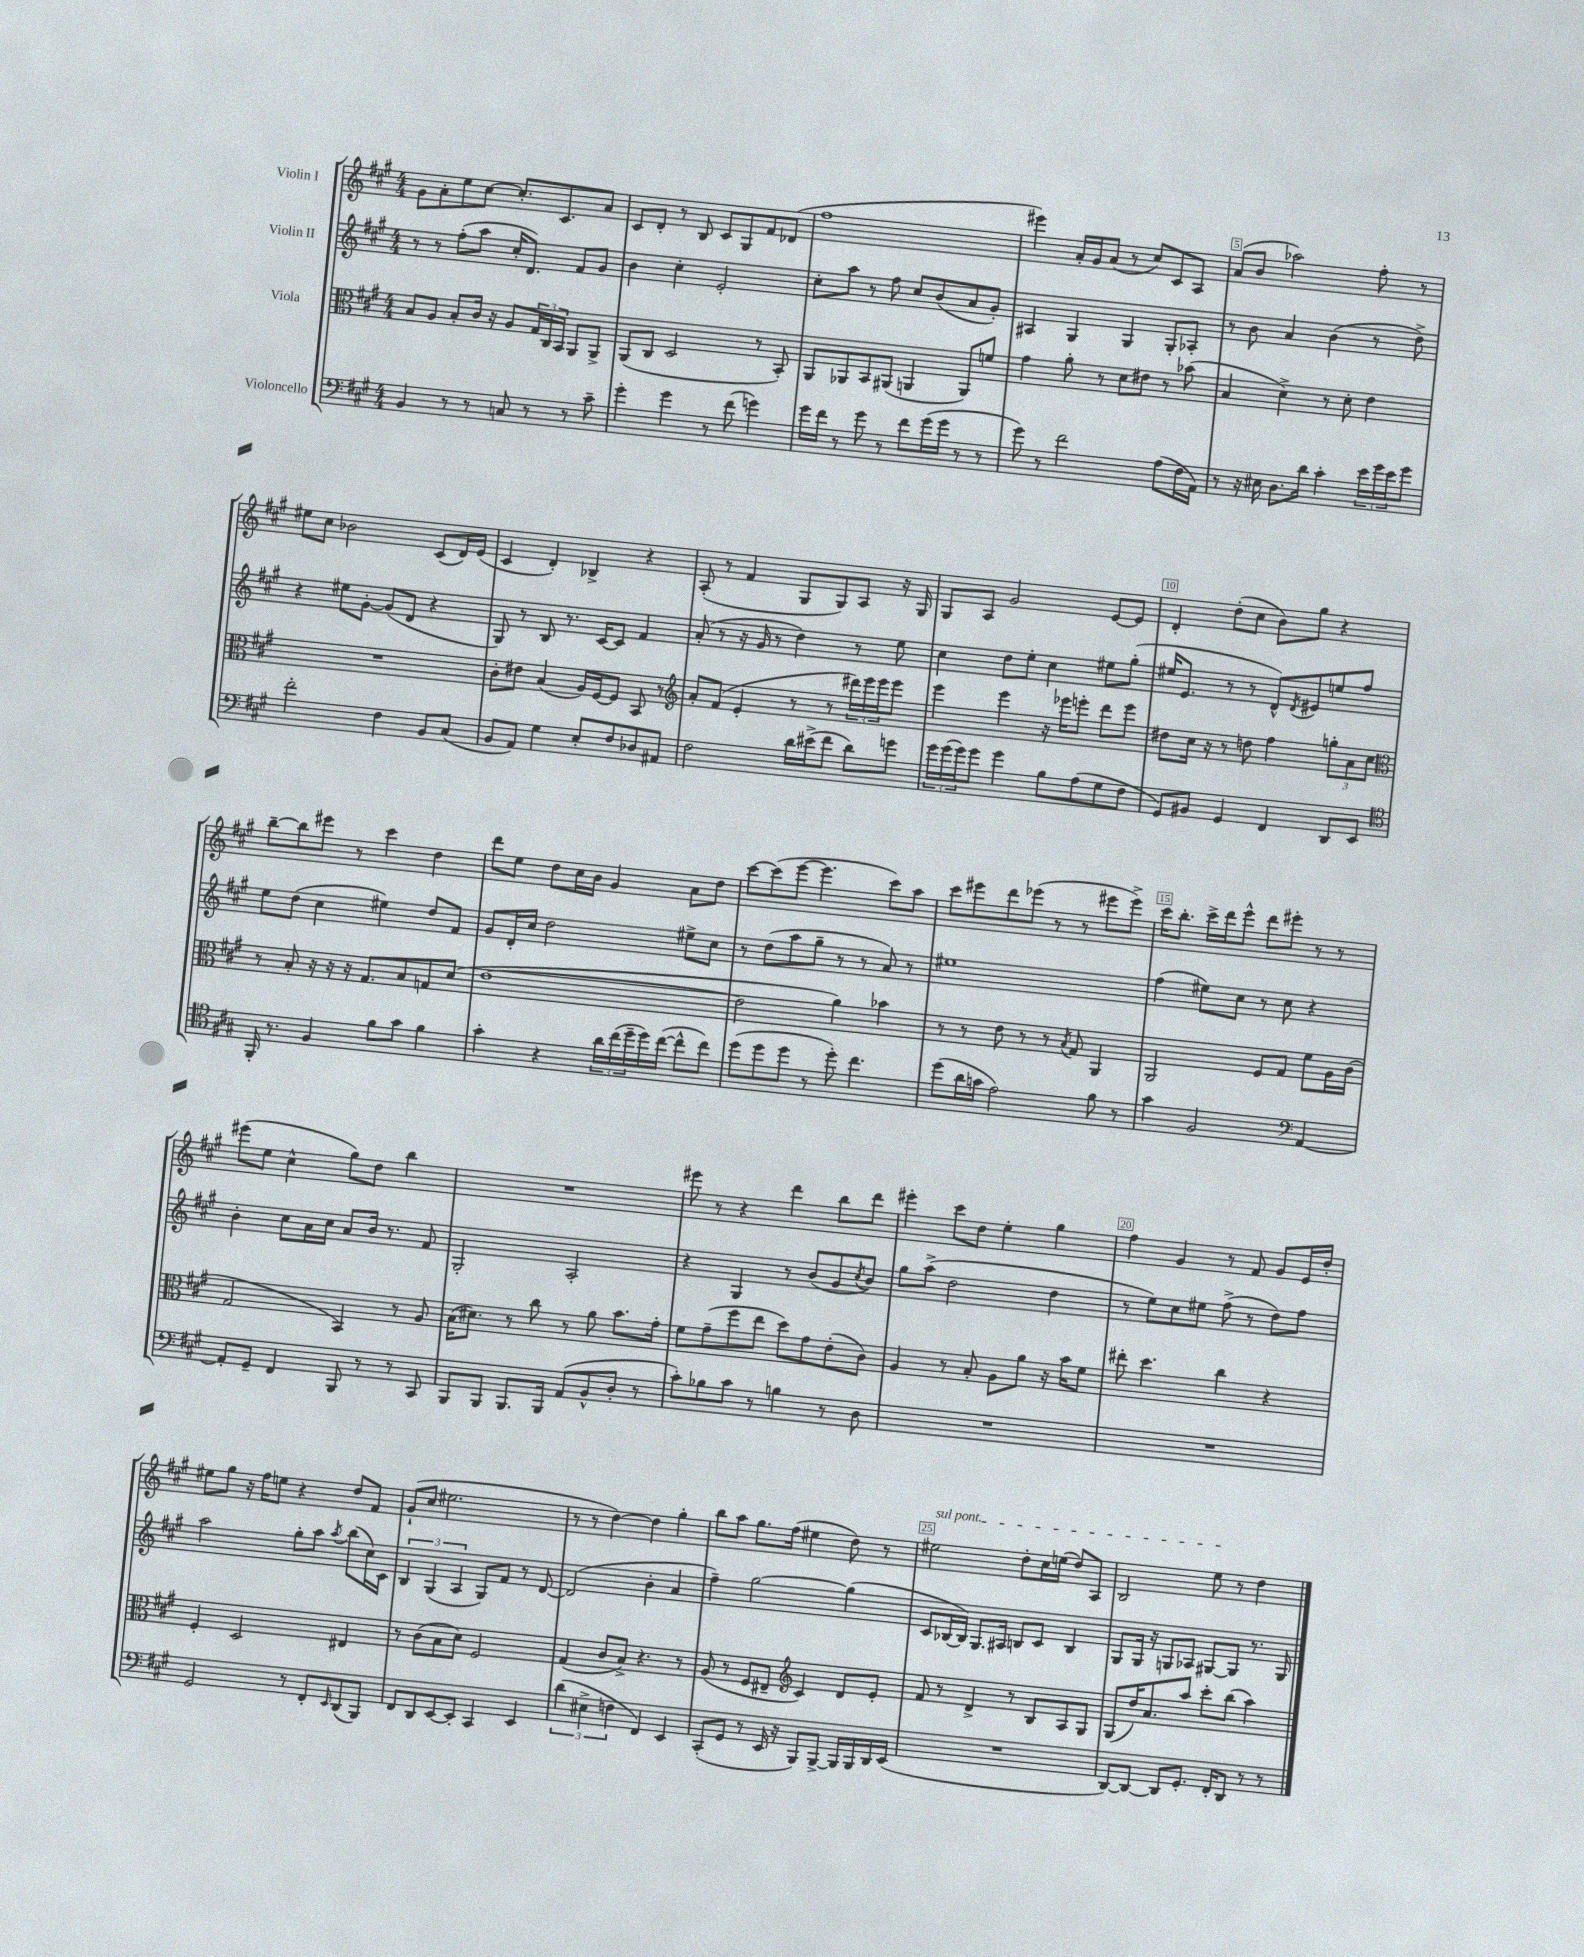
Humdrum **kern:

**kern	**kern	**kern	**kern
*staff4	*staff3	*staff2	*staff1
*clefF4	*clefC3	*clefG2	*clefG2
*k[f#c#g#]	*k[f#c#g#]	*k[f#c#g#]	*k[f#c#g#]
*M4/4	*M4/4	*M4/4	*M4/4
4BB/	8B/L	8r	8g#\L
.	8A/J	8r	8a'\
8r	8B'/L	(8ff#'\L	8ee\
8r	16c#/Jk	8aa\J	[8cc#\J
.	16r	.	.
8C/	8A/L	16cc#'/LK	8.cc#'/]L
.	.	8.d/J)	.
8r	24G#/L	.	.
.	24C#/	.	.
.	.	.	8.c#/
.	24BB/JJ	.	.
8r	8AA/L	8f#/L	.
8c#~\	8AA^/J	8g#/J	8a/J
=	=	=	=
4g#'\	(8AA/L	4b\	8c#/L
.	8C#/J	.	8d'/J
4g#\	2D/	4cc#'\	8r
.	.	.	8B/
8r	.	2e'/	8c#/L
(8f#\	.	.	8G#/
4g\)	8r	.	8f#/
.	8BB'/)	.	(8d-/J
=	=	=	=
16g#\LL	8AA/L	8cc#'\L	1ff#
16f#\JJ	.	.	.
8r	8AA-/	8aa\J	.
8g#\	8BB/	8r	.
8r	(8AA#/J	8ff#\	.
8f#\L	4AA/	8cc#/L	.
(16g#\L	.	(8b/	.
16g#\JJ	.	.	.
8r	8AA/L)	8a/	.
8r	8f/J	8g#'/J)	.
=	=	=	=
8g#\)	4g#\	4A#/	4eee#\)
8r	.	.	.
2f#\	8a'\	4G#/	16a'/LL
.	.	.	16g#/J
.	8r	.	(8a/J
.	8d\L	4G#/	8r
.	8e#\J	.	8cc#/L)
(8A\L	8r	8G#'/L	8c#/
16F#\L	(8b-\	8A-'/J	8A/J
16AA\JJ)	.	.	.
=	=	=	=
8r	4B/	8r	(8a/L
16r	.	8b\	8b/J
16E#\	.	.	.
8.D\L	4d^\)	4a/	2aa-\)
16d\Jk	.	.	.
4c#'\	8r	(4b\	.
.	8d'\	.	.
24e\LL	4e\	8r	8ff#'\
24g#\	.	.	.
24e\J	.	.	.
8g#\J	.	8dd^\)	8r
=	=	=	=
2f#'\	1r	4r	8ee#\L
.	.	.	8cc#\J
.	.	8ee#\L	2b-\
.	.	[8g#'\J	.
4F#\	.	(8g#/]L	.
.	.	8d/J	.
8BB/L	.	4r	(8c#/L
(8C#/J	.	.	16d/L)
.	.	.	(16e/JJ
=	=	=	=
8BB/L	8c#'\L	8G#/)	4c#/
8AA/J)	8e#\J	8r	.
4G#\	(4B/	8B/	4d'/)
.	.	8.r	.
8E'/L	16A/LL)	.	4B-^/
.	[16F#/J	[16c#/LK	.
8F#/	8F#/]J	8c#/]J	.
8D-/	8BB/	4f#/	4r
8AA#/J	8r	.	.
=	=	=	=
*	*clefG2	*	*
2F#\	8a'/L	(8a'/	(8A'/
.	(8f#/J	8r	8r
.	4e'/	16r	4f#/
.	.	16g#/	.
.	.	8r	.
16d\LL	8r	4dd\)	8G#/L
(16e#^\J	.	.	.
8f#\J	8r	.	8G#/)
8d\L)	24ddd#\LL)	8r	8A/J
.	24eee\	.	.
.	24eee\J	.	.
8g\J	8eee\J	8ee\	16r
.	.	.	16G#/
=	=	=	=
24g#\LL	4eee\	4cc#\	8G#/L
(24g#\	.	.	.
24g#\J)	.	.	.
8g#\J	.	.	8A/J
4g#\	4eee\	8dd\L	2g#/
.	.	8ee'\J	.
8B\L	16r	4cc#\	.
.	16eee-\LK	.	.
(8A\	8eee'\J	.	.
8G#\	8ddd\L	8ee#\L	[8e/L
8F#\J	8eee\J	(8gg#'\J	8e/]J
=	=	=	=
8GG#/L)	8dd#\L	16ee#/LK	4d'/
.	.	8.e/J	.
8BB#/J	16cc#\Jk	.	.
.	16r	.	.
4GG#/	8r	8r	(8dd'\L
.	8dd\	8r	8cc#\J
4FF#/	4ff#\	8d^^/L)	8b\L)
.	.	8qd/	.
.	.	8e#/	8gg#\J
8DD/L	12gg'\L	8ee/	4r
.	12a\	.	.
8EE/J	.	8ff#/J	.
.	12cc#\J	.	.
=	=	=	=
*clefC4	*clefC3	*	*
16FF#'/	8r	8ee\L	[8bb~\L
8.r	.	.	.
.	8B'/	(8dd\J	8bb\]
4F#/	16r	4cc#\	8eee#\J
.	16r	.	.
.	16r	.	8r
.	8.G#/L	.	.
8f#\L	.	4ee#\)	4ccc#\
8g#\J	8B/	.	.
4f#\	8G/	8dd/L	4dd\
.	(8d/J	8f#/J	.
=	=	=	=
4g#'\	[1e	8g#/L	8ddd\L
.	.	16d'/L	8ee\J
.	.	16cc#/JJ	.
4r	.	2dd\	8dd\L
.	.	.	16cc#\L
.	.	.	16b\JJ
24a\LL	.	.	4g#/
(24cc#\	.	.	.
24dd~\	.	.	.
16dd\)	.	.	.
([16cc#\JJ	.	.	.
8cc#^^\]L	.	8ee#^\L	8a\L
8cc#\J)	.	8cc#\J	8dd\J
=	=	=	=
(8dd\L	2e\]	8r	[8ccc#\L
8dd\	.	(8dd\L	(8ccc#\]
8dd\J	.	8aa\	[8eee\J
8r	.	8gg#~\J	4.eee\]
8dd'\)	4a\)	8r	.
4.cc#\	.	8r	.
.	4b-\	8a/)	8ccc#\L)
.	.	8r	8aa\J
=	=	=	=
(8dd\L	8r	1ee#	8ccc#\L
16a\L	8r	.	8eee#\
16g\JJ	.	.	.
2e\)	8e\	.	8ddd\
.	8r	.	(8eee-\J
.	8r	.	8r
.	8qB/	.	.
.	8G#/	.	8r
8f#\	4AA/	.	8eee#\L
8r	.	.	8eee#^\J)
=	=	=	=
4g#\	2AA/	(4ff#\	16ccc#\LK
.	.	.	8.bb'\J
2F#/	.	8ee#\L)	16ccc#^\LL
.	.	.	16ddd\J
.	.	8cc#\J	8eee^^\J
.	8F#/L	8r	8ddd\L
.	8G#/J	8cc#\	8eee#'\J
*clefF4	*	*	*
[4AA/	8f#\L	4r	8r
.	16A\L	.	8r
.	(16c#\JJ	.	.
=	=	=	=
8AA'/]L	2G#/	4b'\	(8eee#\L
8GG#~/J	.	.	8ee\J
4FF#/	.	8cc#\L	4cc#^^\
.	.	16a\L	.
.	.	16cc#\JJ	.
8BBB/	4BB/)	8a/L	8gg#\L)
8r	.	16b/Jk	8dd\J
.	.	8.r	.
8r	8r	.	4bb\
8CC#/	8A/	8f#/	.
=	=	=	=
8BBB/L	(16B\LK	2G#'/	1r
.	8.d#\J)	.	.
8BBB/J	.	.	.
8.BBB/L	8r	.	.
.	8cc#\	.	.
16BBB/Jk	.	.	.
(8AA/L	8r	2A'/	.
8BB^^/	8a\	.	.
8D'/J	8.b\L	.	.
8r	.	.	.
.	16g#'\Jk	.	.
=	=	=	=
8c#'\L)	8f#\L	4r	8eee#\
8B-\	(8g#~\	.	8r
8c#\J	8ff#\	4G#/	4r
8r	8ee\J	.	.
4B\	8dd\L)	8r	4ddd\
.	8g#\	(8b/L	.
8r	(8e'\	8g#/	8bb\L
.	.	8qcc#/	.
8D\	8c#\J)	8b/J)	8ddd\J
=	=	=	=
1r	4A/	8gg#\L	4eee#'\
.	.	(8aa^\J	.
.	8r	2dd\	8ccc#\L
.	8B'/	.	8dd\J
.	8A\L	.	4ee'\
.	8a\J	.	.
.	16r	4dd\	4gg#\
.	16b\LK	.	.
.	8f#\J	.	.
=	=	=	=
1r	8ee#'\	8r	4ff#\
.	4.dd\	8ee\L)	.
.	.	8cc#\	4g#/
.	.	8ee#\J	.
.	4cc#\	(8ff#^\	8r
.	.	8r	8f#/
.	4r	8dd\L)	8g#/L
.	.	8ff#\J	16e/L
.	.	.	16dd'/JJ
=	=	=	=
2GG#/	4F#'/	2aa\	8ee#\L
.	.	.	8gg#\J
.	2D/	.	16r
.	.	.	16ff#\LK
.	.	.	8ee\J
8r	.	8gg#'\L	4r
8FF#'/L	.	8aa\J	.
16qqEE/	.	8qaa/	.
(8DD/	4E#/	(8bb\L	8dd/L
8BBB/J)	.	16cc#\L)	8f#/J
.	.	16c#\JJ	.
=	=	=	=
8FF#/L	8r	6B/	(8g#`/L
8DD/	(8c#\L	.	8cc#/J
.	.	(6G#/	.
[8EE/	8B\	.	2.ee#\
.	.	6A/	.
8EE'/]J	8d\J)	.	.
4CC#/	2F#/	8G#/L)	.
.	.	8f#/J	.
4EE/	.	8r	.
.	.	[8d/	.
=	=	=	=
(6d\	(4G#/	(2d/]	8r
.	.	.	8r
6E#^\	.	.	.
.	8c#/L	.	[4dd\)
6F\	.	.	.
.	8B^/J)	.	.
4FF#/)	4.r	4b'\	4dd\]
4EE/	.	4a/	4gg#'\
.	8r	.	.
=	=	=	=
(8CC#'/L	(8A/	4ff#~\)	8bb\L
8GG#/J	8r	.	8aa\J
8r	8F#/L	[2gg#\	8.gg#\L
16EE/	8E#~/J	.	.
16r	.	.	(16ff#\Jk
*	*clefG2	*	*
8BBB/L)	4c#/)	.	4ee#\
[8BBB^/J	.	.	.
16BBB/]LL	8d/L	(4gg#\]	8dd\)
16BBB/	.	.	.
16DD/	8e'/J	.	8r
(16EE/JJ	.	.	.
=	=	=	=
1r	8f#/	8c#/L	2ee#\
.	8r	[16B-/L	.
.	.	16B-/]JJ)	.
.	4d^/	8.G#/L	.
.	.	16A#/Jk	.
.	8r	8B/L	8dd'\L
.	8B/L	8c#/J	16cc#\L
.	.	.	(16ee\JJ
.	8A/	4B/	8dd/L)
.	8G#/J	.	8A/J
=	=	=	=
[8DD/L)	(8G#/L	8G#/L	2B/
8DD/_J	16dd/K)	16G#/Jk	.
.	8.a/	16r	.
8DD/]L	.	8G/L	.
8.GG#'/J	8aa/J	8A-/J	.
.	8ccc#'\L	[8G#/L	8ee\
16FF#'/LK	.	.	.
8DD/J	(8bb\J	8G#/]J	8r
8r	4aa\)	8.r	4dd\
8r	.	.	.
.	.	16G#/	.
==	==	==	==
*-	*-	*-	*-
